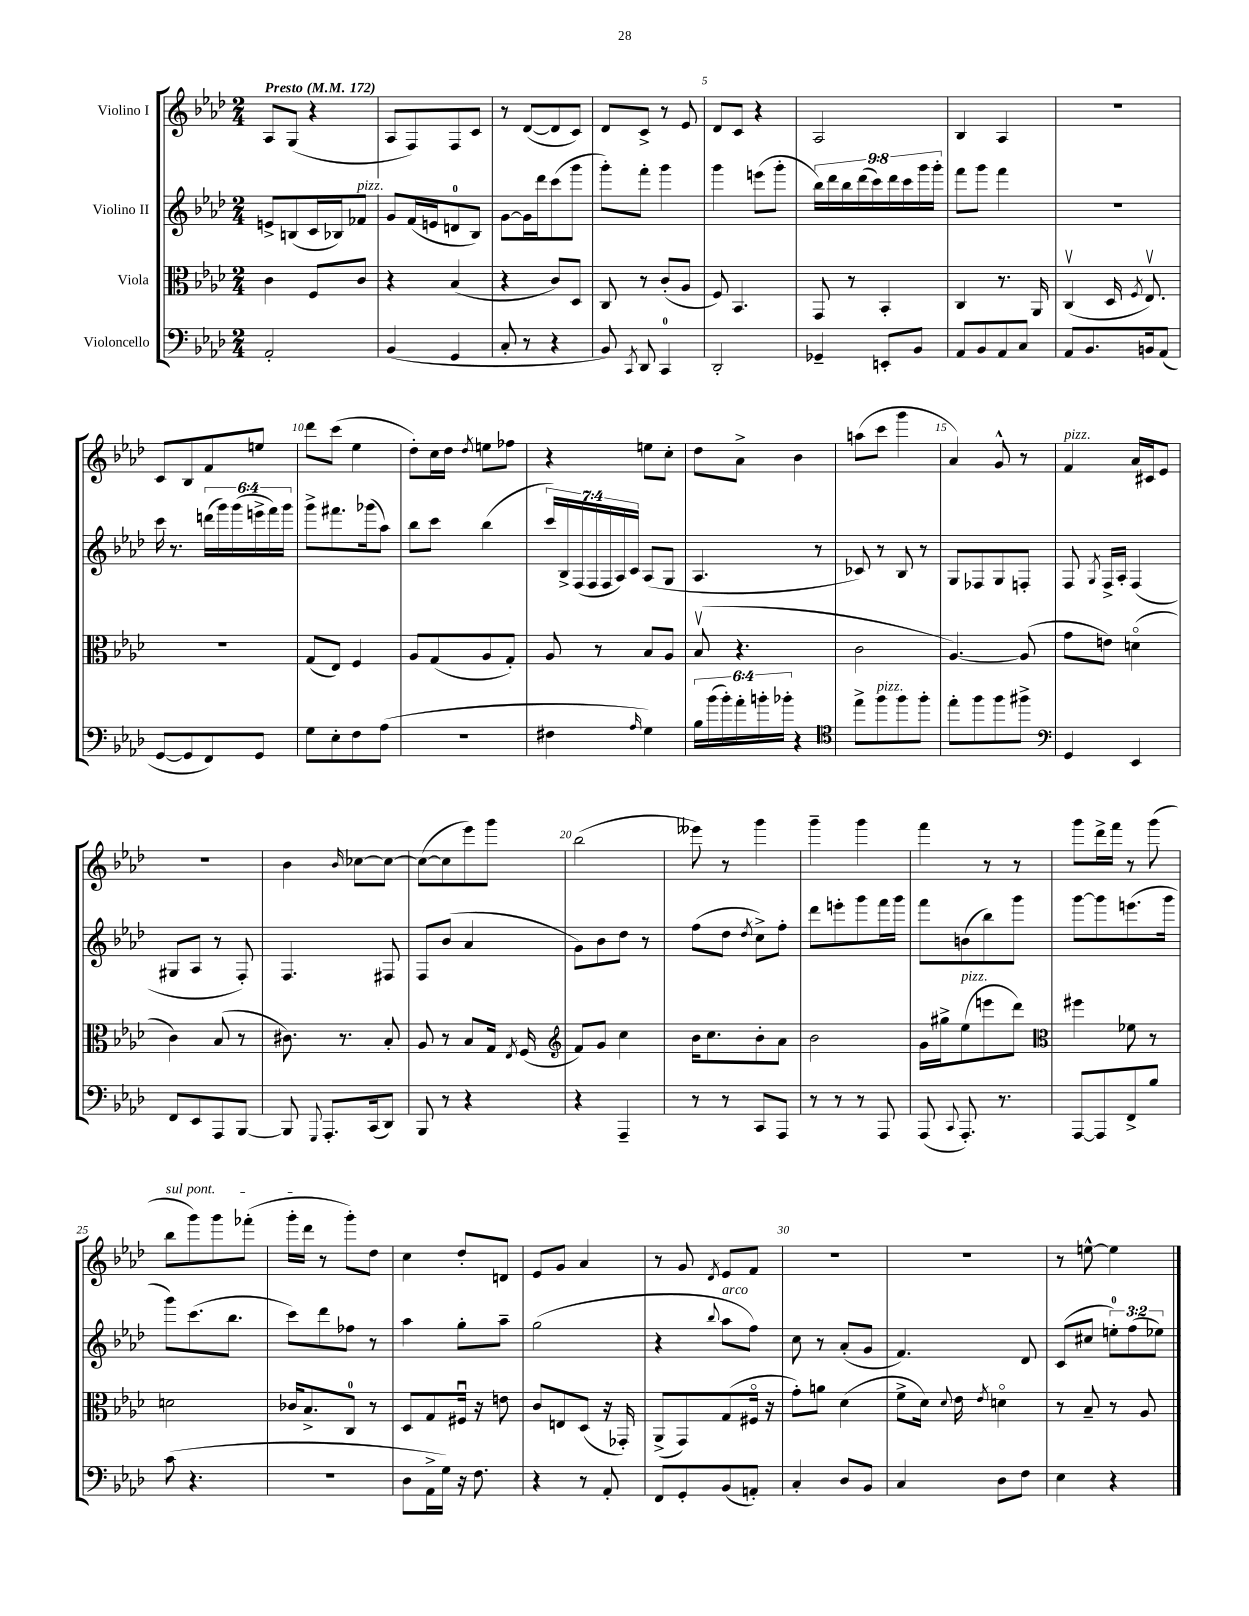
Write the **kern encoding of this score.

**kern	**kern	**kern	**kern
*part4	*part3	*part2	*part1
*staff4	*staff3	*staff2	*staff1
*I"Violoncello	*I"Viola	*I"Violino II	*I"Violino I
*clefF4	*clefC3	*clefG2	*clefG2
*k[b-e-a-d-]	*k[b-e-a-d-]	*k[b-e-a-d-]	*k[b-e-a-d-]
*M2/4	*M2/4	*M2/4	*M2/4
*MM172	*MM172	*MM172	*MM172
=1	=1	=1	=1
!	!	!	!LO:TX:a:B:t=Presto
2AA-'/	4c\	8en^/L	8A-/L
.	.	(8Bn/	(8G/J
.	8F/L	16c/L	4r
.	.	16B-X/J)	.
!	!	!LO:TX:a:i:t=pizz.	!
.	8c/J	8f-X/J	.
=2	=2	=2	=2
(4BB-/	4r	8g/L	8A-/L
.	.	(16f/L	8F/)
.	.	16en/J	.
4GG/	(4B-/	8dn/	8F/
.	.	8B-/J)	8c/J
=3	=3	=3	=3
8C'/	4r	[8g\L	8r
8r	.	16g\L]	([8d-/L
.	.	16ddd-\J	.
4r	8c/L)	(8ccc\	8d-/]
.	8D-/J	8ggg\J	8c/J)
=4	=4	=4	=4
8BB-/)	8C/	8ggg'\L)	8d-/L
8qCC/	.	.	.
8DD-/	8r	8fff'\J	8c^/J
4CC/	(8c'/L	4ggg\	8r
.	8A-/J	.	8e-/
=5	=5	=5	=5
2DD-'/	8F/)	4ggg\	8d-/L
.	4.BB-/	.	8c/J
.	.	(8eeen\L	4r
.	.	8ggg'\J	.
=6	=6	=6	=6
4GG-X~/	8GG/	18bb-\LL)	2A-/
.	.	18ddd-\	.
.	.	18bb-\	.
.	8r	.	.
.	.	(18ddd-\	.
.	.	18ccc\)	.
8EEn'/L	4BB-'/	.	.
.	.	18ddd-\	.
.	.	18ccc\	.
8BB-/J	.	.	.
.	.	18ggg\	.
.	.	18ggg'\JJ	.
=7	=7	=7	=7
8AA-/L	4C/	8fff\L	4B-/
8BB-/	.	8ggg\J	.
8AA-/	8.r	4fff\	4A-/
8C/J	.	.	.
.	16AA-/	.	.
=8	=8	=8	=8
8AA-/L	(4Cv/	2r	2r
8.BB-/	.	.	.
.	16D-/	.	.
.	8qF/	.	.
16BBn/k	8.E-v/)	.	.
(8AA-/J	.	.	.
!!LO:LB:g=z
=9	=9	=9	=9
[8GG/L	2r	16ccc\	8c/L
.	.	8.r	.
8GG/]	.	.	8B-/
8FF/)	.	(24dddn\LL	8f/
.	.	24ggg\)	.
.	.	(24ggg\	.
8GG/J	.	24eeen^\	8een/J
.	.	24fff\)	.
.	.	24ggg\JJ	.
=10	=10	=10	=10
8G\L	(8G/L	8ggg^\L	8ddd-\L
8E-'\	8E-/J)	8.fff#X\	(8ccc\J
8F\	4F/	.	4ee-\
.	.	(16ggg-X\k	.
(8A-\J	.	8aa-\J)	.
=11	=11	=11	=11
2r	8A-/L	8bb-\L	8dd-'\L)
.	(8G/	8ccc\J	16cc\L
.	.	.	16dd-\JJ
.	.	.	8qdd-/
.	8A-/	(4bb-\	8een\L
.	8G'/J)	.	8ff-X\J
=12	=12	=12	=12
4F#X\	8A-/	28ccc/LL)	4r
.	.	28B-^/	.
.	.	(28F/	.
.	.	28F/	.
.	8r	.	.
.	.	28F/	.
.	.	28A-/)	.
.	.	28c/JJ	.
16qqA-/	.	.	.
4G\)	8B-/L	(8A-/L	8een\L
.	8A-/J	8G/J	8cc'\J
=13	=13	=13	=13
24B-\LL	(8B-v/	4.A-/	8dd-\L
(24b-\	.	.	.
24b-'\)	.	.	.
24a-'\	4.r	.	8a-^\J
24bn'\	.	.	.
24b-X'\JJ	.	.	.
4r	.	.	4b-\
.	.	8r	.
=14	=14	=14	=14
*clefC4	*	*	*
8ee-^\L	2c\	8c-X/)	(8aan\L
!LO:TX:a:i:t=pizz.	!	!	!
8ff\	.	8r	8ccc\J
8ff\	.	8B-/	4ggg\
8ff'\J	.	8r	.
=15	=15	=15	=15
8ee-'\L	[4.A-/)	8G/L	4a-/)
8ff\	.	8F-X/	.
8ff\	.	8G/	8g^^/
8ff#X^\J	(8A-/]	8Fn'/J	8r
=16	=16	=16	=16
*clefF4	*	*	*
!	!	!	!LO:TX:a:i:t=pizz.
4GG/	8g\L	8F/	4f/
.	.	8qG/	.
.	8en\J)	16F^/LL	.
.	.	16A-'/JJ	.
4EE-/	(4dn\	(4F/	16a-/LL
.	.	.	16c#X/J
.	.	.	8e-/J
!!LO:LB:g=z
=17	=17	=17	=17
8FF/L	4c\)	8G#X/L	2r
8EE-/	.	8A-/J	.
8AAA-/	(8B-/	8r	.
[8BBB-/J	8r	8F'/)	.
=18	=18	=18	=18
8BBB-/]	8.c#X\)	4.F/	4b-\
8qqGGG/	.	.	.
8.AAA-'/L	.	.	.
.	8.r	.	.
.	.	.	16qqb-/
.	.	.	[8cc-X\L
(16CC/k	.	.	.
8DD-/J)	8B-'/	8F#X/	8cc-\J_
=19	=19	=19	=19
8BBB-/	8A-/	8F/L	(8cc-\L_
8r	8r	(8b-/J	8cc-\]
4r	8B-/L	4a-/	8eee-\)
.	16G/Jk	.	8ggg\J
.	8qE-/	.	.
.	(16F/	.	.
=20	=20	=20	=20
*	*clefG2	*	*
4r	8f/L)	8g\L)	(2bb-\
.	8g/J	8b-\	.
4AAA-~/	4cc\	8dd-\J	.
.	.	8r	.
=21	=21	=21	=21
8r	16b-\KL	(8ff\L	8eee--X\)
.	8.cc\	.	.
8r	.	8dd-\J	8r
.	.	8qdd-/	.
8CC/L	8b-'\	8cc^\L)	4ggg\
8AAA-/J	8a-\J	8ff'\J	.
=22	=22	=22	=22
8r	2b-\	8ddd-\L	4ggg~\
8r	.	8eeen'\	.
8r	.	8ggg\	4ggg\
8AAA-/	.	16fff\L	.
.	.	16ggg\JJ	.
=23	=23	=23	=23
(8AAA-/	16g\LL	8fff\L	4fff\
.	16gg#X^\J	.	.
8qqCC/	.	.	.
!	!LO:TX:a:i:t=pizz.	!	!
8.AAA-'/)	(8ee-\	(8bn\	.
.	8eeen\	8bb-\)	8r
8.r	.	.	.
.	8ddd-\J)	8ggg\J	8r
=24	=24	=24	=24
*	*clefC3	*	*
[8AAA-/L	4ff#X\	[8ggg\L	8ggg\L
8AAA-/]	.	8ggg\]	16ddd-^\L
.	.	.	16fff\JJ
8FF^/	8f-X\	(8.eeen\	8r
8B-/J	8r	.	(8ggg\
.	.	16ggg\Jk	.
!!LO:LB:g=z
=25	=25	=25	=25
!	!	!	!LO:TX:a:i:t=sul pont.
(8c\	2dn\	8ggg\L)	8bb-\L
4.r	.	(8.ccc\	8ggg\)
.	.	.	8ggg\
.	.	8.bb-\J	.
.	.	.	(8fff-X'\J
=26	=26	=26	=26
2r	16c-X/KL	8ccc\L)	16ggg'\LL
.	8.B-^/	.	16ddd-\JJ
.	.	8ddd-\	8r
.	8C/J	8ff-X\J	8ggg'\L)
.	8r	8r	8dd-\J
=27	=27	=27	=27
8D-\L	8D-/L	4aa-\	4cc\
16AA-^\L	8G/	.	.
16G\JJ)	.	.	.
16r	16F#Xu/Jk	8gg'\L	8dd-'/L
8.F\	16r	.	.
.	8en\	8aa-~\J	8dn/J
=28	=28	=28	=28
4r	8c/L	(2gg\	8e-/L
.	8En/	.	8g/J
8r	(8D-/J	.	4a-/
8AA-'/	16r	.	.
.	16GG-X'/)	.	.
=29	=29	=29	=29
8FF/L	(8AA-^/L	4r	8r
8GG'/	8GG/)	.	8g/
.	.	8qqbb-/	8qd-/
!	!	!LO:TX:a:i:t=arco	!
(8BB-/	(8G/	8aa-\L	8e-/L
8AAn'/J)	16F#X/Jk	8ff\J)	8f/J
.	16r	.	.
=30	=30	=30	=30
4C'/	8g'\L)	8cc\	2r
.	8an\J	8r	.
8D-/L	(4d-\	(8a-'/L	.
8BB-/J	.	8g/J	.
=31	=31	=31	=31
4C/	8f^\L	4.f/)	2r
.	16d-\Jk)	.	.
.	8qqd-/	.	.
.	16e-\	.	.
.	8qe-/	.	.
8D-\L	4dn\	.	.
8F\J	.	8d-/	.
=32	=32	=32	=32
4E-\	8r	(8c/L	8r
.	8B-~/	8cc#X/J	[8een^^\
4r	8r	12een'\L)	4ee\]
.	.	(12ff\	.
.	8A-/	.	.
.	.	12ee-X\J)	.
==	==	==	==
*-	*-	*-	*-
